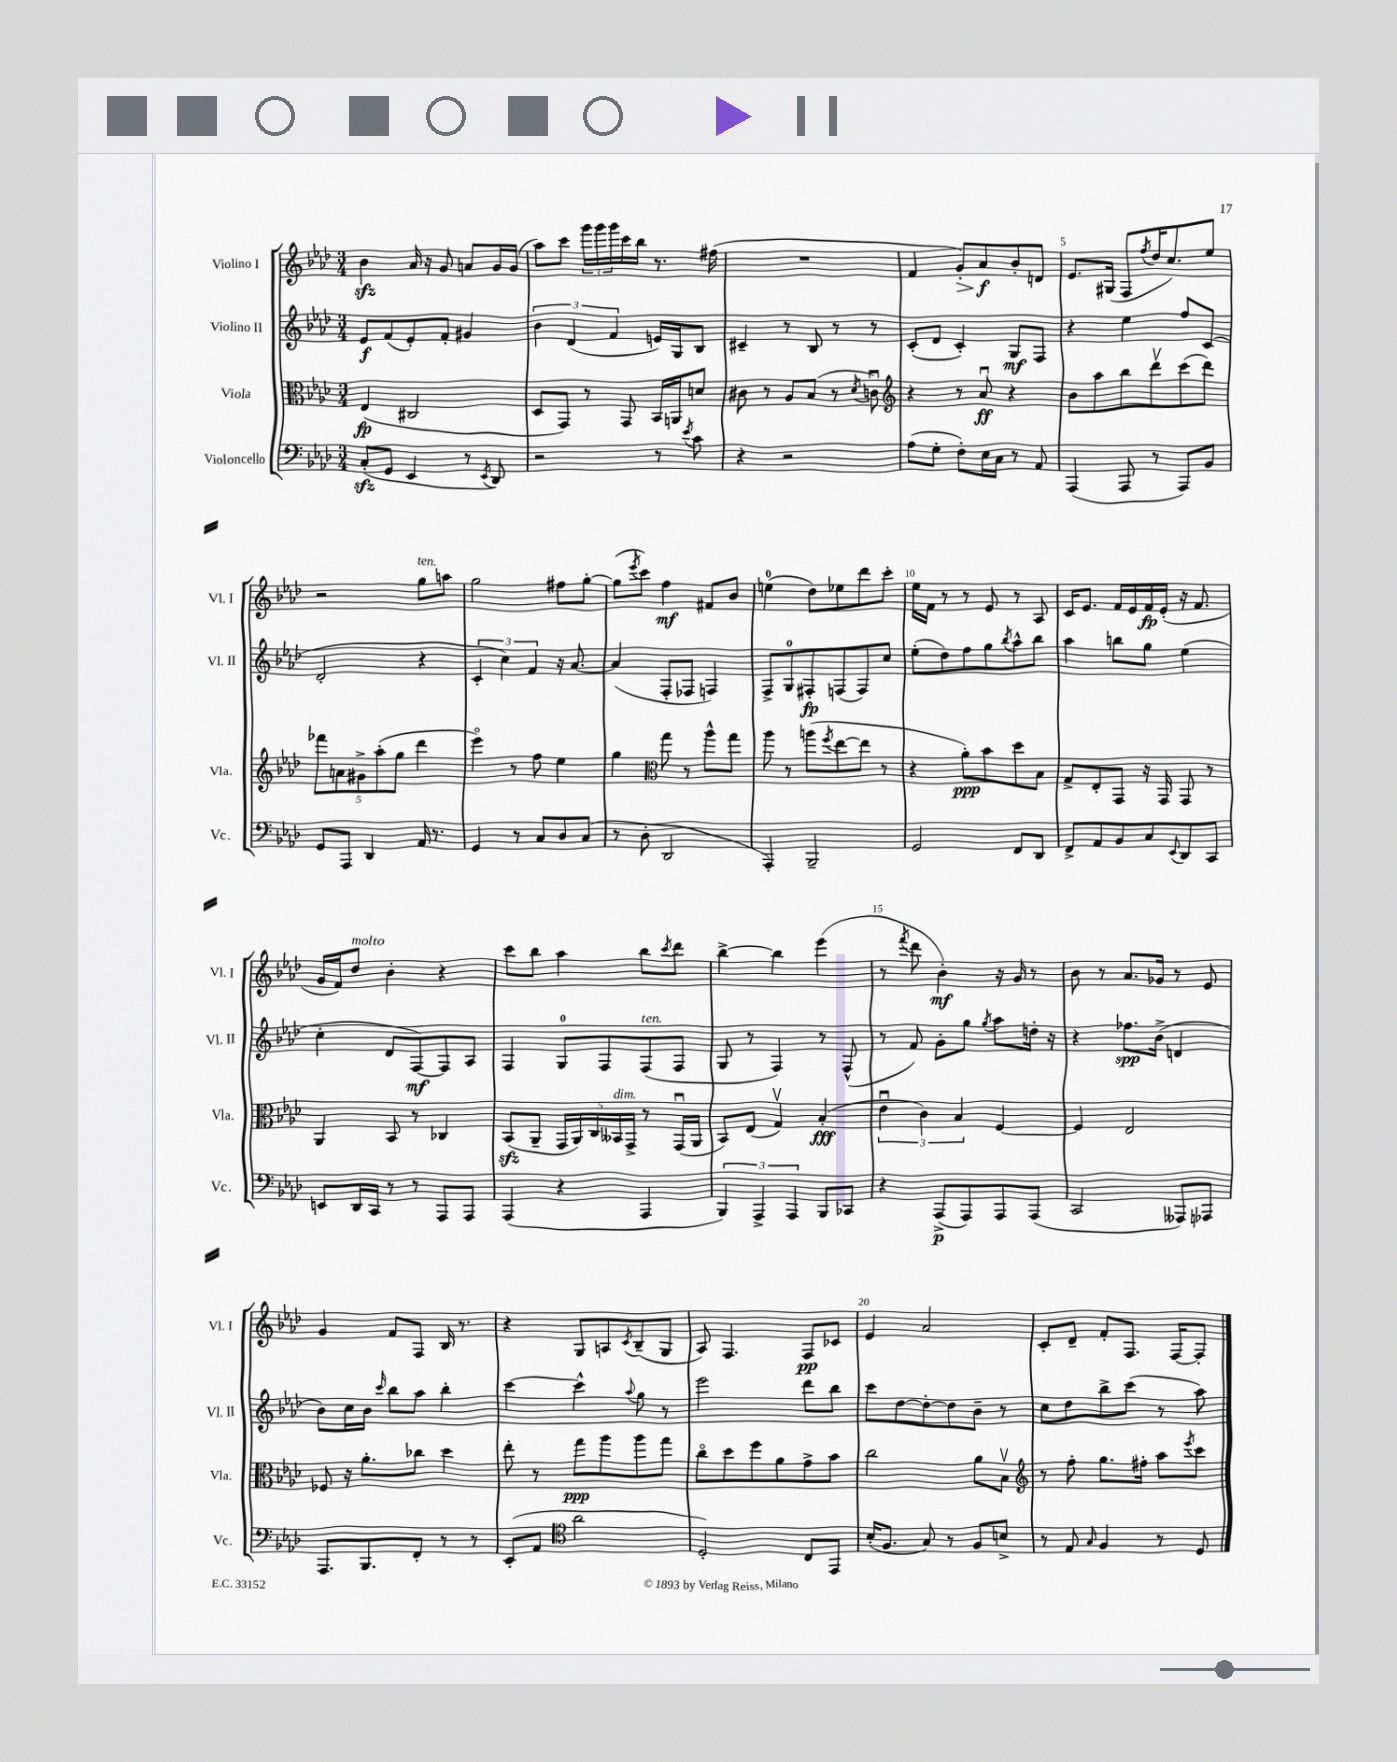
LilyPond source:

<<
\new StaffGroup <<
\new Staff = "s0" \with { instrumentName = "Violino I" shortInstrumentName = "Vl. I" } {
    \clef treble \key aes \major \numericTimeSignature \time 3/4
    bes'4\sfz aes'16 r16 g'8 a'8 g'16 g'16( |
    aes''8) c'''8 \tuplet 3/2 { g'''16 g'''16 g'''16 } c'''16 bes''16 r8. fis''16( |
    R2. |
    f'4 g'8-.\>) aes'8\f\! bes'8-. d'8 |
    ees'8. gis16( f8 \acciaccatura { f''8 } des''16 c''8.) ees''8 |
    r2 g''8^\markup { \italic "ten." } a''8 |
    g''2 fis''8 g''8~-. |
    g''8( \acciaccatura { ees'''8 } c'''8) f''4\mf fis'8 bes'8 |
    e''4-0( des''8) ees''8 des'''8 c'''8-. |
    ees''16 f'16 r8 r8 ees'8 r8 aes8 |
    c'16 ees'8. f'16 ees'16 f'16\fp ees'16-.( r16 f'8. |
    g'16 f'16) des''8^\markup { \italic "molto" } bes'4-. r4 |
    c'''8 bes''8 aes''4 bes''8 \acciaccatura { c'''8 } des'''8 |
    bes''4~-> bes''4 ees'''4( |
    r8 \acciaccatura { f'''8 } des'''8 bes'4-.\mf) r16 g'16 r8 |
    bes'8 r8 aes'8. ges'16 r8 ees'8 |
    g'4 f'8 f8 bes16 r8. |
    r4 g8 a8 \acciaccatura { c'8 } bes8--( g8 |
    aes8) f4. f8\pp ces'8 |
    ees'4 aes'2 |
    c'8-. des'8-- f'8-. f8. f16~ f8-. \bar "|." |
}
\new Staff = "s1" \with { instrumentName = "Violino II" shortInstrumentName = "Vl. II" } {
    \clef treble \key aes \major \numericTimeSignature \time 3/4
    ees'8\f f'8( ees'8-.) f'8-. gis'4 |
    \tuplet 3/2 { bes'4 des'4( f'4 } e'16) g16 bes8 |
    cis'4-- r8 bes8 r8 r8 |
    c'8-.( des'8 c'4-.) g8\mf f8 |
    r4 ees''4 f''8 c'8( |
    des'2-. r4 |
    \tuplet 3/2 { c'4-. c''4) f'4 } r16 aes'8.~ |
    aes'4( f8-. fes8 f4) |
    f8-> g8-0 fis8-.\fp f8( f8) c''8 |
    ees''8-.( des''8) f''8 g''8 \acciaccatura { bes''8 } aes''8-^ bes''8 |
    aes''4 b''8 g''8 ees''4( |
    c''4-. des'8 f8~\mf) f8 aes8 |
    f4 g8-0 f8 f8^\markup { \italic "ten." }( f8 |
    g8 r8 f4) r8 f8-^( |
    r8 f'8) g'8-. g''8 \acciaccatura { g''8 } aes''8 d''16-. r16 |
    r4 fes''8.\spp bes'16->( d'4 |
    bes'8) c''16 bes'16 \grace { c'''16 } bes''8 aes''8 bes''4-. |
    c'''4~ c'''4-^ \appoggiatura { aes''8 } g''8 r8 |
    ees'''2 des'''8 bes''8 |
    c'''8 des''8~ des''8~-. des''8 bes'8-- r8 |
    c''8 des''8 bes''8-> c'''8( r8 aes''8) \bar "|." |
}
\new Staff = "s2" \with { instrumentName = "Viola" shortInstrumentName = "Vla." } {
    \clef alto \key aes \major \numericTimeSignature \time 3/4
    ees4\fp( cis2 |
    des8 g,8) r8 g,8 bes,16 a,16 d'8 |
    cis'8 r8 aes8 bes8( r8 \acciaccatura { des'8 } c'8\downbow) |
    \clef treble r4 r8 aes'8\downbow\ff r4 |
    bes'8 aes''8 bes''8 des'''8\upbow c'''8( des'''8) |
    \tuplet 5/4 { fes'''8 a'8 gis'8-> aes''8-.( g''8 } des'''4 |
    ees'''4\flageolet) r8 f''8 ees''4 |
    g''4 \clef alto g''8 r8 aes''8-^ g''8 |
    aes''8 r8 a''8( \acciaccatura { f''8 } ees''8~ ees''8 r8 |
    r4 aes'8-.\ppp) bes'8 des''8 bes8 |
    g8-> ees8-. g,8 r16 g,16 g,8 r8 |
    aes,4 bes,8 r8 ces4 |
    bes,8\sfz( aes,8-- \tuplet 5/4 { g,16 aes,16) c16 beses,16^\markup { \italic "dim." } g,16-> } r8 g,16\downbow( aes,16 |
    bes,8) ees8( g4\upbow) bes4-.\fff( |
    \tuplet 3/2 { ees'4\downbow c'4) bes4 } f4~ |
    f4 ees2 |
    fes8 r16 aes'8.-. ces''8 des''4 |
    ees''8-. r8 g''8\ppp aes''8 aes''8 g''8 |
    c''8\flageolet des''8 f''8 aes'8 g'8-> bes'8 |
    c''2 aes'8 bes8\upbow |
    \clef treble r8 f''8-. g''8. fis''16-. aes''8 \acciaccatura { ees'''8 } c'''8 \bar "|." |
}
\new Staff = "s3" \with { instrumentName = "Violoncello" shortInstrumentName = "Vc." } {
    \clef bass \key aes \major \numericTimeSignature \time 3/4
    c8-.\sfz( g,8 ees,4 r8 \acciaccatura { ees,8 } des,8) |
    r2 r8 \acciaccatura { ees'8 } c'8 |
    r4 r2 |
    aes8( g8-. f8-.) ees16 c16 r8 aes,8 |
    aes,,4( aes,,8 r8 aes,,8) bes,8 |
    g,8 aes,,8 des,4 aes,16 r8. |
    g,4 r8 c8 des8 c8( |
    r8 des8-. des,2 |
    aes,,4-.) bes,,2-- |
    g,2 f,8 des,8 |
    f,8-> aes,8 bes,8 c8 \appoggiatura { ees,8 } des,8 c,8 |
    e,8 des,16 c,16 r8 r8 aes,,8 aes,,8 |
    aes,,4( r4 aes,,4 |
    \tuplet 3/2 { bes,,4) aes,,4-> aes,,4 } bes,,8 ces,8 |
    r4 aes,,8->\p( aes,,8) aes,,8 aes,,8( |
    c,2 aeses,,8) aes,,8 |
    aes,,8. bes,,8. f,8-. r8 r8 |
    ees,8-.( aes,8 \clef tenor aes'2 |
    des2-.) c8 ees,8 |
    bes16-.( f8. g8) r8 f8 b8-> |
    r8 ees8 \grace { g16 } f4 r8 des8 \bar "|." |
}
>>
>>
\layout { \context { \Score \override BarNumber.break-visibility = ##(#f #t #t) barNumberVisibility = #(every-nth-bar-number-visible 5) } }
